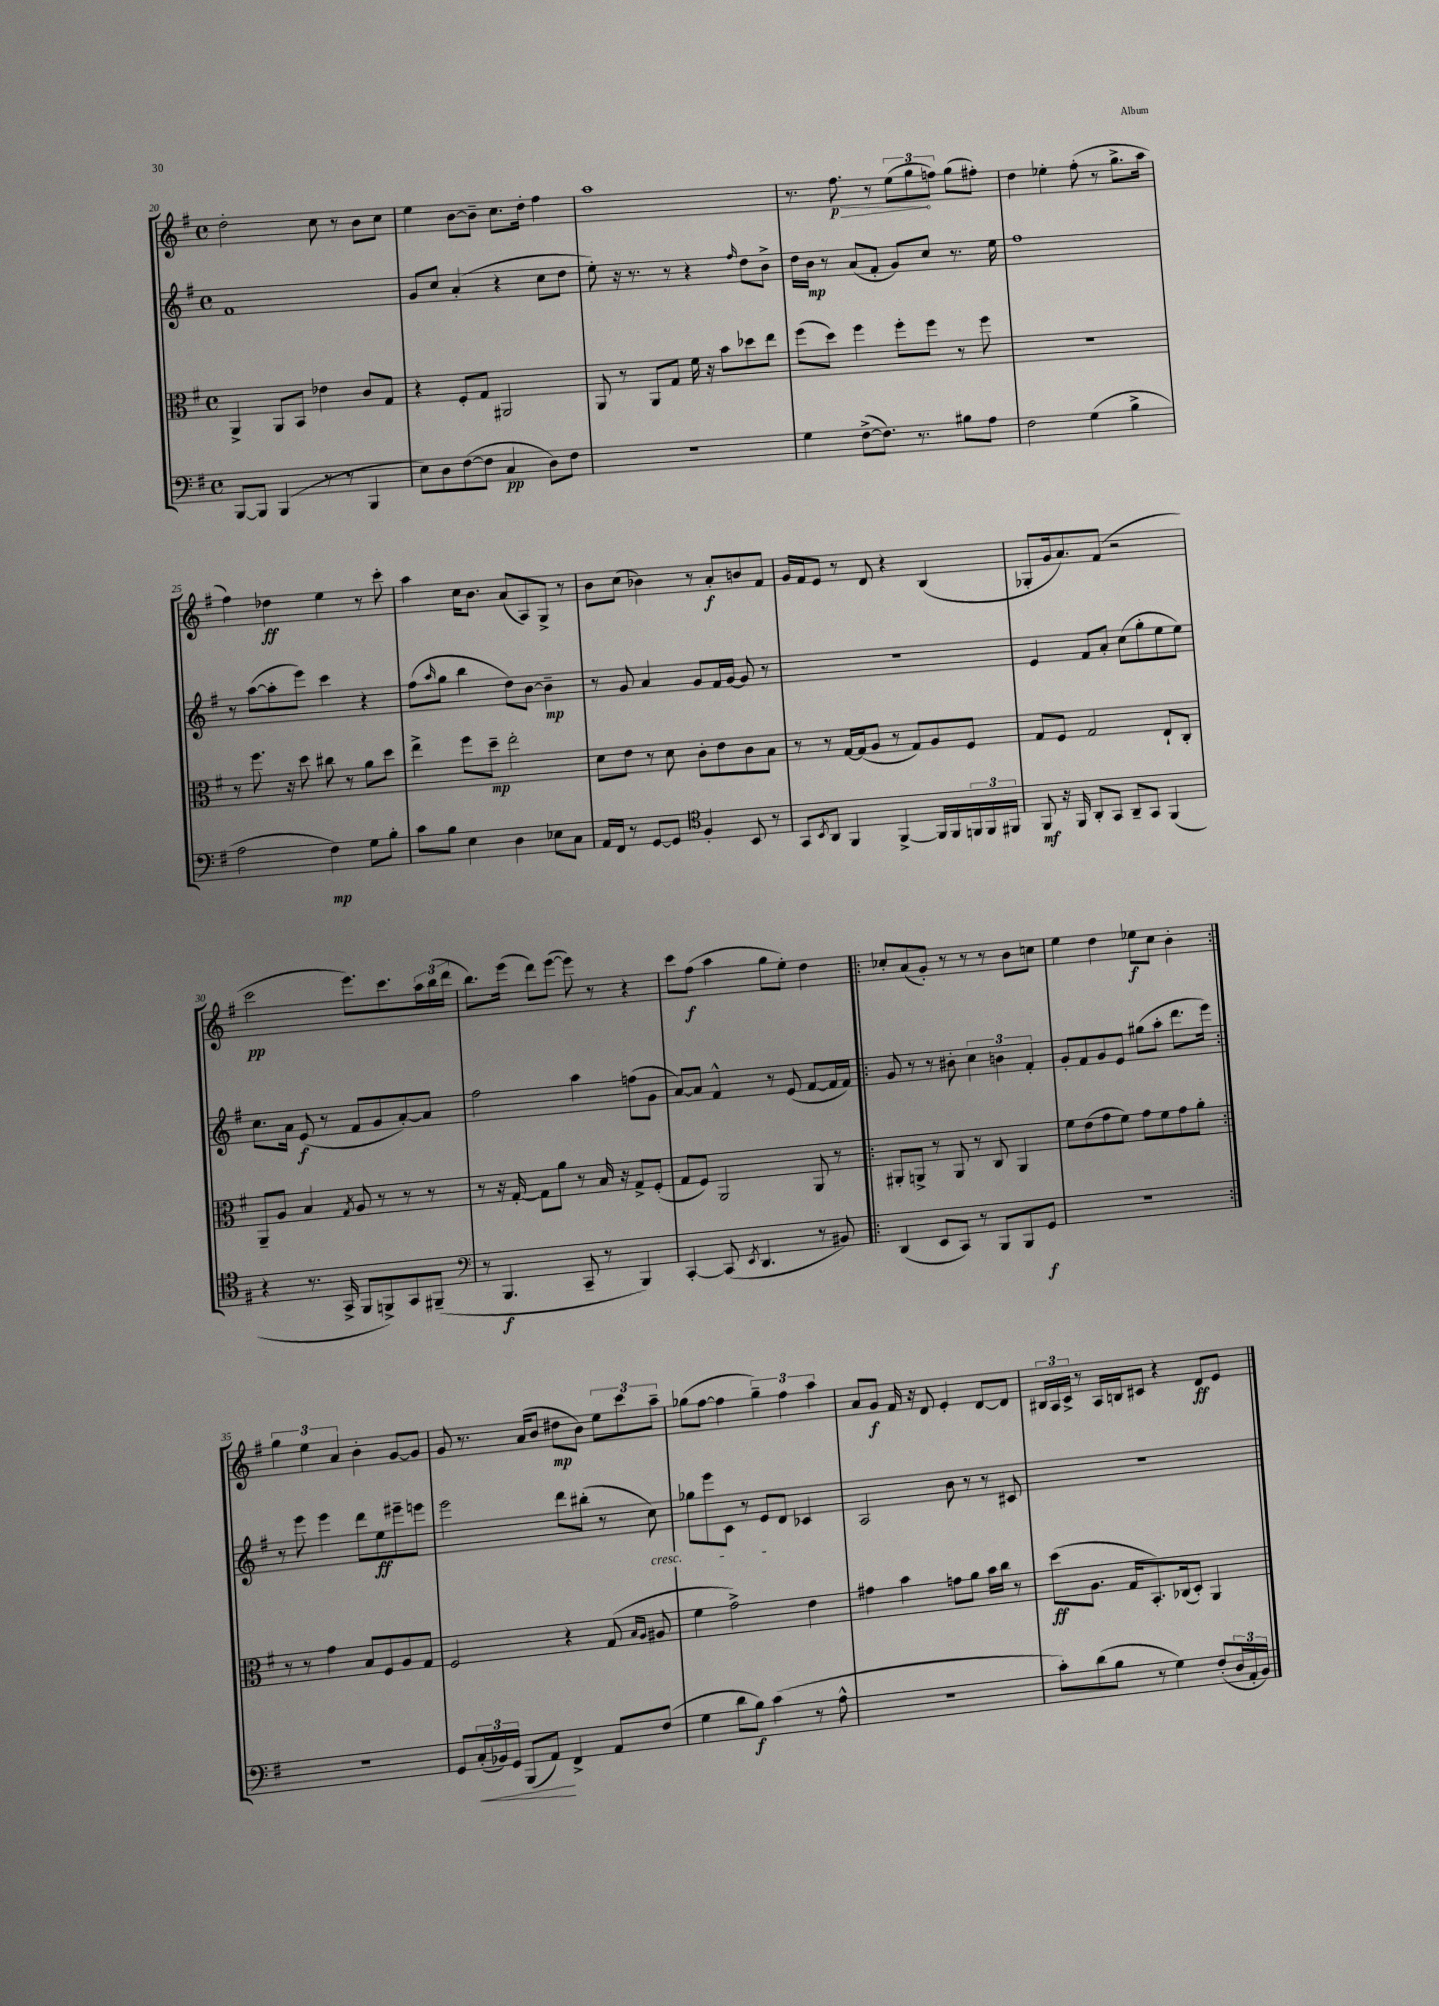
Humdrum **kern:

**kern	**dynam	**kern	**dynam	**kern	**dynam	**kern	**dynam
*part4	*part4	*part3	*part3	*part2	*part2	*part1	*part1
*staff4	*staff4	*staff3	*staff3	*staff2	*staff2	*staff1	*staff1
*clefF4	*	*clefC3	*	*clefG2	*	*clefG2	*
*k[f#]	*	*k[f#]	*	*k[f#]	*	*k[f#]	*
*M4/4	*	*M4/4	*	*M4/4	*	*M4/4	*
*met(c)	*	*met(c)	*	*met(c)	*	*met(c)	*
=20	=20	=20	=20	=20	=20	=20	=20
[8BBB/L	.	4AA^/	.	1f#	.	2dd'\	.
8BBB/J]	.	.	.	.	.	.	.
(4BBB/	.	8AA/L	.	.	.	.	.
.	.	8BB/J	.	.	.	.	.
8r	.	4e-X\	.	.	.	8cc\	.
8r	.	.	.	.	.	8r	.
4BBB/	.	8c/L	.	.	.	8b\L	.
.	.	8G/J	.	.	.	8cc\J	.
=21	=21	=21	=21	=21	=21	=21	=21
8E\L)	.	4r	.	8g/L	.	4ee\	.
8D\	.	.	.	8cc/J	.	.	.
([8F#\	.	8F#'/L	.	(4a'/	.	[8b\L	.
8F#\J]	.	8G/J	.	.	.	8b~\J]	.
4C/	pp	2AA#X/	.	4r	.	8.cc\L	.
.	.	.	.	.	.	16dd'\Jk	.
8D\L)	.	.	.	8cc\L	.	4ff#\	.
8F#\J	.	.	.	8dd\J	.	.	.
=22	=22	=22	=22	=22	=22	=22	=22
1r	.	8AA/	.	8ee'\)	.	1aa	.
.	.	8r	.	16r	.	.	.
.	.	.	.	8.r	.	.	.
.	.	8AA/L	.	.	.	.	.
.	.	8G/J	.	8r	.	.	.
.	.	16f#\	.	4r	.	.	.
.	.	16r	.	.	.	.	.
.	.	8b\L	.	.	.	.	.
.	.	.	.	16qqff#/	.	.	.
.	.	8dd-X\	.	8dd\L	.	.	.
.	.	8ee\J	.	8b^\J	.	.	.
=23	=23	=23	=23	=23	=23	=23	=23
4G\	.	(8ff#\L	.	16dd\LL	.	8.r	.
.	.	.	.	16b\JJ	mp	.	.
.	.	8dd\J)	.	8r	.	.	.
!	!	!	!	!	!	!	!LO:HP:b
.	.	.	.	.	.	8.ff#\	> p
([8F#^\L	.	4ff#\	.	(8a/L	.	.	.
8.F#\J])	.	.	.	8f#'/J	.	8r	.
.	.	8ff#'\L	.	8g/L)	.	(12ee\L	.
8.r	.	.	.	.	.	.	.
.	.	.	.	.	.	12gg\	.
.	.	8ff#\J	.	8cc/J	.	.	.
.	.	.	.	.	.	12ffn\J)	]
8B#X\L	.	8r	.	8.r	.	(8gg\L	.
8A\J	.	8ff#\	.	.	.	8ff#X'\J)	.
.	.	.	.	16ee\	.	.	.
=24	=24	=24	=24	=24	=24	=24	=24
2F#\	.	1r	.	1ff#	.	4dd\	.
.	.	.	.	.	.	4ee-X'\	.
(4G\	.	.	.	.	.	(8ff#'\	.
.	.	.	.	.	.	8r	.
4B^\	.	.	.	.	.	8.gg^\L	.
.	.	.	.	.	.	16aa\Jk	.
!!LO:LB:g=z
=25	=25	=25	=25	=25	=25	=25	=25
2A\	.	8r	.	8r	.	4ff#\)	.
.	.	8.ff#\	.	([8aa\L	.	.	.
.	.	.	.	8aa'\]	.	4dd-X\	ff
.	.	16r	.	.	.	.	.
.	.	8dd\	.	8eee\J)	.	.	.
4F#\)	mp	8cc#X\	.	4ccc\	.	4ee\	.
.	.	8r	.	.	.	.	.
8G\L	.	8a\L	.	4r	.	8r	.
8B'\J	.	8dd\J	.	.	.	8ccc'\	.
=26	=26	=26	=26	=26	=26	=26	=26
8c\L	.	4ee^\	.	(8ff#\L	.	4aa\	.
.	.	.	.	16qqaa/	.	.	.
8B\J	.	.	.	8gg\J	.	.	.
4E\	.	8ff#\L	.	4bb\	.	16cc\KL	.
.	.	.	.	.	.	8.b\J	.
.	.	8dd~\J	mp	.	.	.	.
4D\	.	2ee'\	.	8dd\L)	.	(8a/L	.
.	.	.	.	[8b\J	.	8A/)	.
8E-X\L	.	.	.	4b~\]	mp	8G^/J	.
8C\J	.	.	.	.	.	8r	.
=27	=27	=27	=27	=27	=27	=27	=27
16AA/LL	.	8d\L	.	8r	.	8b\L	.
16FF#/JJ	.	.	.	.	.	.	.
8r	.	8e\J	.	8g/	.	(8cc\J	.
[8GG/L	.	8r	.	4a/	.	4b-X\)	.
8GG/J]	.	8d\	.	.	.	.	.
*clefC4	*	*	*	*	*	*	*
4F#'/	.	8c'\L	.	8g/L	.	8r	.
.	.	8e\	.	16f#/L	.	8a'/L	f
.	.	.	.	[16g/JJ	.	.	.
8BB/	.	8c\	.	8g/]	.	8bn/	.
8r	.	8B\J	.	8r	.	8f#/J	.
=28	=28	=28	=28	=28	=28	=28	=28
8GG/L	.	8r	.	1r	.	16g/LL	.
.	.	.	.	.	.	16f#/J	.
8qBB/	.	.	.	.	.	.	.
8AA/J	.	8r	.	.	.	8e/J	.
4FF#/	.	[16G/LL	.	.	.	8r	.
.	.	(16G/J]	.	.	.	.	.
.	.	8A/J	.	.	.	8d/	.
[4FF#^/	.	8r	.	.	.	4r	.
.	.	8G/L)	.	.	.	.	.
16FF#/LL]	.	8A/	.	.	.	(4B/	.
16FF#/	.	.	.	.	.	.	.
24FFn/	.	8F#/J	.	.	.	.	.
24FF/	.	.	.	.	.	.	.
24FF#X/JJ	.	.	.	.	.	.	.
=29	=29	=29	=29	=29	=29	=29	=29
8FF#/	mf	8G/L	.	4e/	.	8G-X'/L	.
16r	.	8F#/J	.	.	.	16g/k	.
16FF#/	.	.	.	.	.	8.a/)	.
8AA'/L	.	2G/	.	8f#/L	.	.	.
8GG/J	.	.	.	8a'/J	.	(8f#/J	.
8AA~/L	.	.	.	(8cc\L	.	2r	.
8GG/J	.	.	.	8gg'\	.	.	.
(4FF#/	.	8E`/L	.	8ee\	.	.	.
.	.	8C'/J	.	8ee\J)	.	.	.
!!LO:LB:g=z
=30	=30	=30	=30	=30	=30	=30	=30
4r	.	8AA~/L	.	8.cc\L	.	2ccc\	pp
.	.	8A/J	.	.	.	.	.
.	.	.	.	16a\Jk	.	.	.
8.r	.	4B/	.	(8e/	f	.	.
.	.	.	.	8r	.	.	.
16GG^/	.	.	.	.	.	.	.
.	.	8qG/	.	.	.	.	.
8FF#/L	.	8A/	.	8f#/L	.	8.eee\L)	.
8FFn^/)	.	8r	.	8g/	.	.	.
.	.	.	.	.	.	8.ccc\	.
8GG/	.	8r	.	[8a'/)	.	.	.
(8FF#X~/J	.	8r	.	8a/J]	.	24aa\L	.
.	.	.	.	.	.	(24bb\	.
.	.	.	.	.	.	24ddd\JJ	.
=31	=31	=31	=31	=31	=31	=31	=31
*clefF4	*	*	*	*	*	*	*
8r	.	8r	.	2ff#\	.	8.bb\L)	.
4.BBB/	f	16r	.	.	.	.	.
.	.	[16G'/	.	.	.	(16eee\Jk	.
.	.	8G\L]	.	.	.	8ddd\L)	.
.	.	8a\J	.	.	.	([8eee\J	.
8CC~/	.	8r	.	4aa\	.	8eee\])	.
8r	.	16B/	.	.	.	8r	.
.	.	16r	.	.	.	.	.
4BBB/)	.	8G^/L	.	(8ffn\L	.	4r	.
.	.	(8F#'/J	.	8g\J	.	.	.
=32	=32	=32	=32	=32	=32	=32	=32
[4CC'/	.	8G/L	.	[8a/L)	.	8ccc\L	.
.	.	8F#/J)	.	8a/J]	.	(8ff#\J	f
(8CC/]	.	2AA/	.	4f#^^/	.	4aa\	.
8qEE/	.	.	.	.	.	.	.
4.DD/	.	.	.	.	.	.	.
.	.	.	.	8r	.	8gg\L	.
.	.	.	.	(8e/	.	8ee'\J)	.
8r	.	8AA/	.	[8f#/L	.	4dd\	.
8BB#X/)	.	8r	.	16f#/L]	.	.	.
.	.	.	.	16f#/JJ)	.	.	.
=33!|:	=33!|:	=33!|:	=33!|:	=33!|:	=33!|:	=33!|:	=33!|:
(4DD/	.	8AA#X'/L	.	8g/	.	8cc-X'/L	.
.	.	8AAn^/J	.	8r	.	(8a/	.
8EE/L	.	8r	.	8r	.	8g'/J)	.
8CC/J)	.	8AA/	.	8b#X'\	.	8r	.
8r	.	8r	.	6cc\	.	8r	.
8BBB/L	.	8C/	.	.	.	8r	.
.	.	.	.	6bn\	.	.	.
8BBB/	.	4AA/	.	.	.	8b\L	.
.	.	.	.	6f#'/	.	.	.
8GG/J	f	.	.	.	.	8ccn\J	.
=34	=34	=34	=34	=34	=34	=34	=34
1r	.	8f#\L	.	8g'/L	.	4ee\	.
.	.	(8e\	.	8f#/	.	.	.
.	.	8g\	.	8g/	.	4dd\	.
.	.	8f#\J)	.	8e/J	.	.	.
.	.	8g\L	.	(8gg#X\L	.	8ee-X\L	f
.	.	8f#\	.	8aa'\J	.	8cc\J	.
.	.	8g\	.	8.ddd\L	.	4b'\	.
.	.	8a'\J	.	.	.	.	.
.	.	.	.	16eee\Jk)	.	.	.
!!LO:LB:g=z
=35:|!	=35:|!	=35:|!	=35:|!	=35:|!	=35:|!	=35:|!	=35:|!
1r	.	8r	.	8r	.	6gg\	.
.	.	8r	.	8eee\	.	.	.
.	.	.	.	.	.	6ee\	.
.	.	4g\	.	4eee\	.	.	.
.	.	.	.	.	.	6a/	.
.	.	8B/L	.	8ddd\L	.	4b'\	.
.	.	8F#/	.	8ee\	ff	.	.
.	.	8A/	.	8eee#X~\	.	[8g/L	.
.	.	8G/J	.	8eeen\J	.	8g/J]	.
=36	=36	=36	=36	=36	=36	=36	=36
8GG/L	.	2F#/	.	2eee\	.	8g/	.
!	!LO:HP:b	!	!	!	!	!	!
(24C'/L	<	.	.	.	.	8.r	.
24BB-X/)	.	.	.	.	.	.	.
24GG/JJ	.	.	.	.	.	.	.
(8BBB/L	.	.	.	.	.	.	.
.	.	.	.	.	.	(16a/KL	.
8AA/J)	.	.	.	.	.	8b/J	.
4FF#^/	[	4r	.	8ddd\L	.	8dd#X\L	mp
.	.	.	.	(8bb#X'\J	.	8b\J)	.
8AA/L	.	(8G/	.	8r	.	12ee\L	.
.	.	.	.	.	.	12ccc\	.
.	.	16qqB/LL	.	.	.	.	.
.	.	16qqA/JJ	.	.	.	.	.
!	!	!	!	!LO:TX:b:i:t=cresc.	!	!	!
(8F#/J	.	8A#X/	.	8cc\)	.	.	.
.	.	.	.	.	.	12aa~\J	.
=37	=37	=37	=37	=37	=37	=37	=37
4G\	.	4f#\	.	8gg-X\L	.	(8gg-X\L	.
.	.	.	.	8eee\	.	[8ff#\J	.
8d\L	.	2g^\)	.	8c\J	.	4ff#\]	.
8B\J)	f	.	.	8r	.	.	.
(4c\	.	.	.	8e/L	.	6gg-~\)	.
.	.	.	.	8d/J	.	.	.
.	.	.	.	.	.	6ff#\	.
8r	.	4e\	.	4c-X/	.	.	.
.	.	.	.	.	.	6aa\	.
8A^^\	.	.	.	.	.	.	.
=38	=38	=38	=38	=38	=38	=38	=38
1r	.	4g#X\	.	2A/	.	8a/L	.
.	.	.	.	.	.	8g/J	f
.	.	4b\	.	.	.	16f#/	.
.	.	.	.	.	.	16r	.
.	.	.	.	.	.	8d/	.
.	.	8gn\L	.	8b\	.	4e'/	.
.	.	8a\J	.	8r	.	.	.
.	.	16b\LL	.	8r	.	[8d/L	.
.	.	16cc\JJ	.	.	.	.	.
.	.	8r	.	8c#X/	.	8d/J]	.
=39	=39	=39	=39	=39	=39	=39	=39
8c'\L)	.	(8dd\L	ff	1r	.	24B#X/LL	.
.	.	.	.	.	.	24A/	.
.	.	.	.	.	.	24c^/JJ	.
(8d\	.	8.A\J	.	.	.	8r	.
8B\J	.	.	.	.	.	16A/LL	.
.	.	16G/KL	.	.	.	16Bn/J	.
8r	.	8.BB'/)	.	.	.	8c#X/J	.
4G\)	.	.	.	.	.	4r	.
.	.	(16C-X/k	.	.	.	.	.
.	.	8D'/J)	.	.	.	.	.
(8F#'/L	.	4AA/	.	.	.	8d/L	ff
24D/L	.	.	.	.	.	8e/J	.
24AA'/	.	.	.	.	.	.	.
24BB/JJ)	.	.	.	.	.	.	.
==	==	==	==	==	==	==	==
*-	*-	*-	*-	*-	*-	*-	*-
